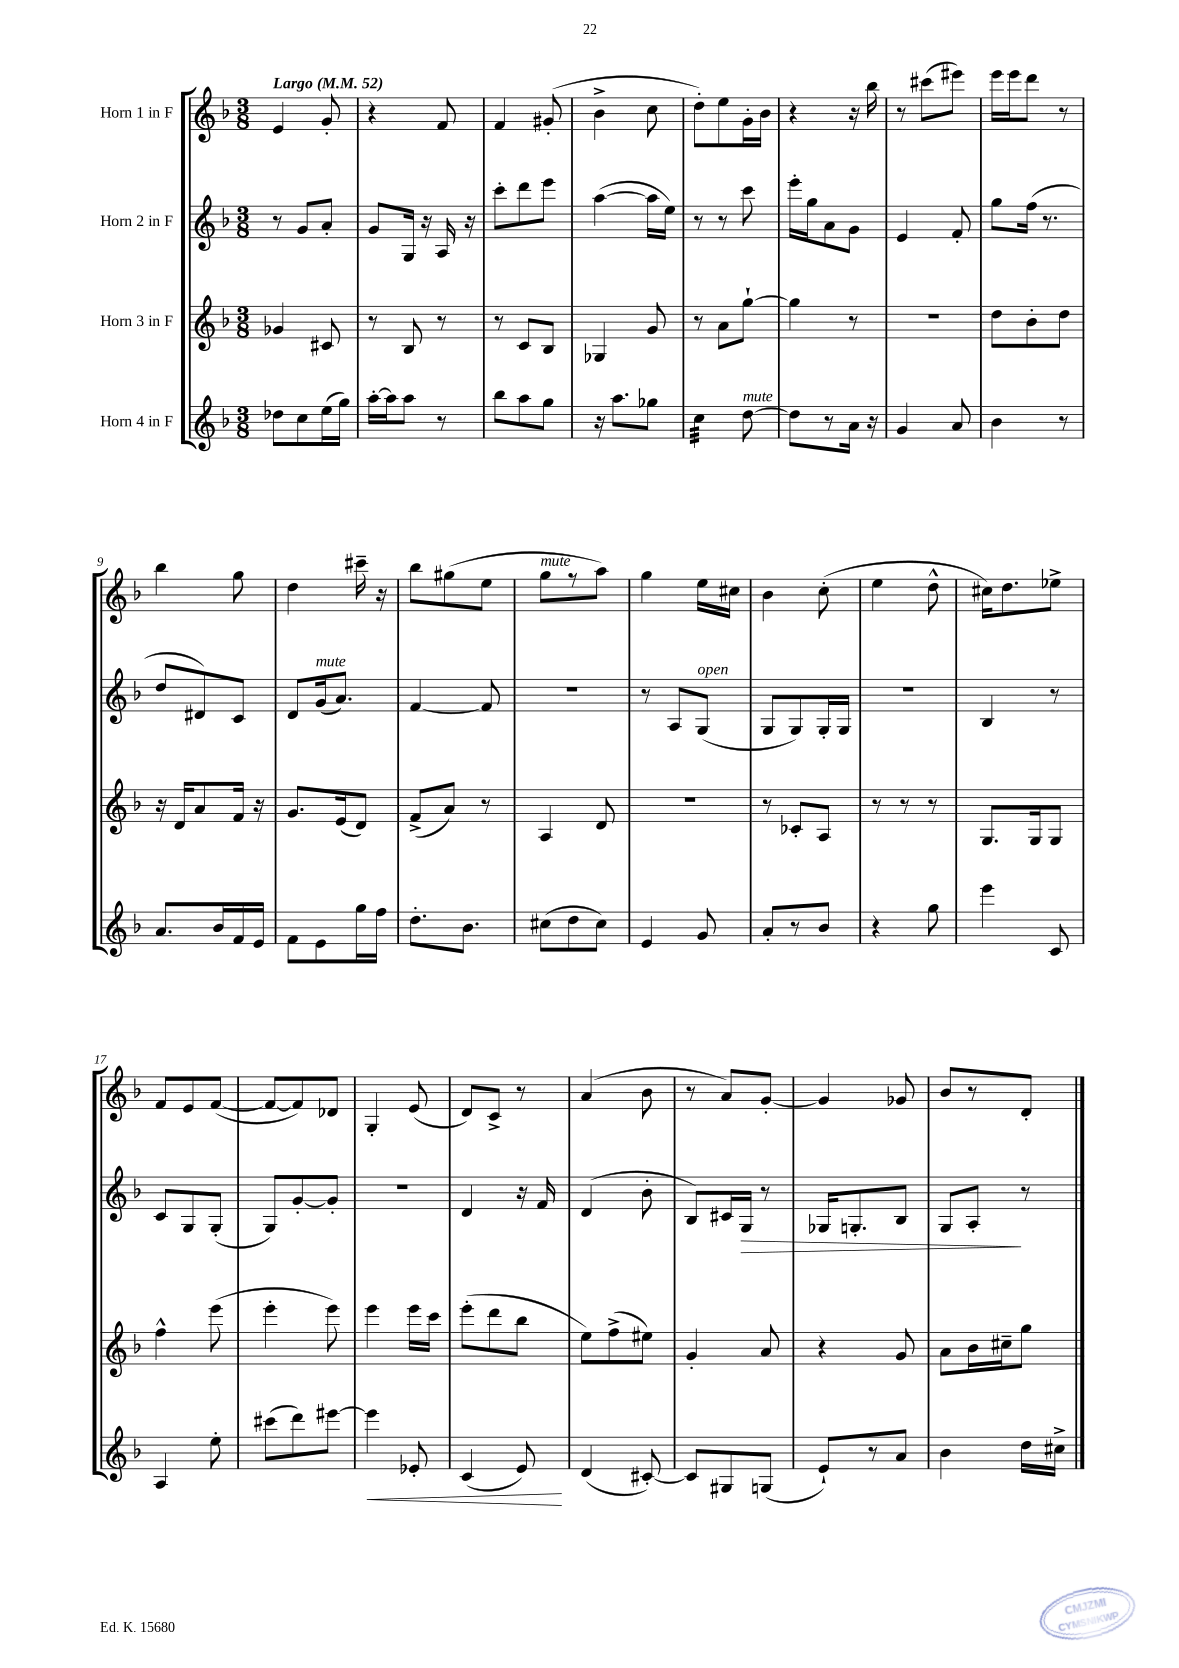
<<
\new StaffGroup <<
\new Staff = "s0" \with { instrumentName = "Horn 1 in F" } {
    \clef treble \key f \major \numericTimeSignature \time 3/8 \tempo "Largo" 4 = 52
    \autoBeamOff e'4 g'8-. |
    r4 f'8 |
    f'4 gis'8-.( |
    bes'4-> c''8 |
    d''8[-.) e''8 g'16-. bes'16] |
    r4 r16 bes''16 |
    r8 cis'''8[( eis'''8]) |
    e'''16[ e'''16 d'''8] r8 |
    bes''4 g''8 |
    d''4 cis'''16-- r16 |
    bes''8[ gis''8( e''8] |
    g''8[^\markup { \italic "mute" } r8 a''8]) |
    g''4 e''16[ cis''16] |
    bes'4 c''8-.( |
    e''4 d''8-^ |
    cis''16[) d''8. ees''8]-> |
    f'8[ e'8 f'8]~( |
    f'8[~ f'8) des'8] |
    g4-. e'8( |
    d'8[) c'8]-> r8 |
    a'4( bes'8 |
    r8 a'8[) g'8]~-. |
    g'4 ges'8 |
    bes'8[ r8 d'8]-. \bar "|." |
}
\new Staff = "s1" \with { instrumentName = "Horn 2 in F" } {
    \clef treble \key f \major \numericTimeSignature \time 3/8
    \autoBeamOff r8 g'8[ a'8]-. |
    g'8[ g16] r16 a16 r16 |
    c'''8[-. d'''8 e'''8] |
    a''4~( a''16[ e''16]) |
    r8 r8 c'''8 |
    e'''16[-. g''16 a'8 g'8] |
    e'4 f'8-. |
    g''8[ f''16]( r8. |
    d''8[ dis'8) c'8] |
    d'8[ g'16^\markup { \italic "mute" }( a'8.]) |
    f'4~ f'8 |
    r4. |
    r8 a8[ g8]^\markup { \italic "open" }( |
    g8[ g8) g16-. g16] |
    R4. |
    bes4 r8 |
    c'8[ g8 g8]-.( |
    g8[) g'8~-. g'8]-. |
    r4. |
    d'4 r16 f'16 |
    d'4( bes'8-. |
    bes8[) cis'16 g16]\> r8 |
    ges16[ g8.-. bes8] |
    g8[ a8]-.\! r8 \bar "|." |
}
\new Staff = "s2" \with { instrumentName = "Horn 3 in F" } {
    \clef treble \key f \major \numericTimeSignature \time 3/8
    \autoBeamOff ges'4 cis'8 |
    r8 bes8 r8 |
    r8 c'8[ bes8] |
    ges4 g'8 |
    r8 a'8[ g''8]~-! |
    g''4 r8 |
    R4. |
    d''8[ bes'8-. d''8] |
    r16 d'16[ a'8 f'16] r16 |
    g'8.[ e'16( d'8]) |
    f'8[->( a'8]) r8 |
    a4 d'8 |
    R4. |
    r8 ces'8[-. a8] |
    r8 r8 r8 |
    g8.[ g16 g8] |
    f''4-^ e'''8( |
    e'''4-. e'''8) |
    e'''4 e'''16[ c'''16] |
    e'''8[-.( d'''8 bes''8] |
    e''8[) f''8->( eis''8]) |
    g'4-. a'8 |
    r4 g'8 |
    a'8[ bes'16 cis''16-- g''8] \bar "|." |
}
\new Staff = "s3" \with { instrumentName = "Horn 4 in F" } {
    \clef treble \key f \major \numericTimeSignature \time 3/8
    \autoBeamOff des''8[ c''8 e''16( g''16]) |
    a''16[~-. a''16 a''8] r8 |
    bes''8[ a''8 g''8] |
    r16 a''8.[ ges''8] |
    c''4:32 d''8~^\markup { \italic "mute" } |
    d''8[ r8 a'16] r16 |
    g'4 a'8 |
    bes'4 r8 |
    a'8.[ bes'16 f'16 e'16] |
    f'8[ e'8 g''16 f''16] |
    d''8.[-. bes'8.] |
    cis''8[( d''8 cis''8]) |
    e'4 g'8 |
    a'8[-. r8 bes'8] |
    r4 g''8 |
    e'''4 c'8 |
    a4 e''8-. |
    cis'''8[( d'''8) eis'''8]~ |
    eis'''4\< ees'8-. |
    c'4( e'8\!) |
    d'4( cis'8~-.) |
    cis'8[ gis8 g8]( |
    e'8[-!) r8 a'8] |
    bes'4 d''16[ cis''16]-> \bar "|." |
}
>>
>>
